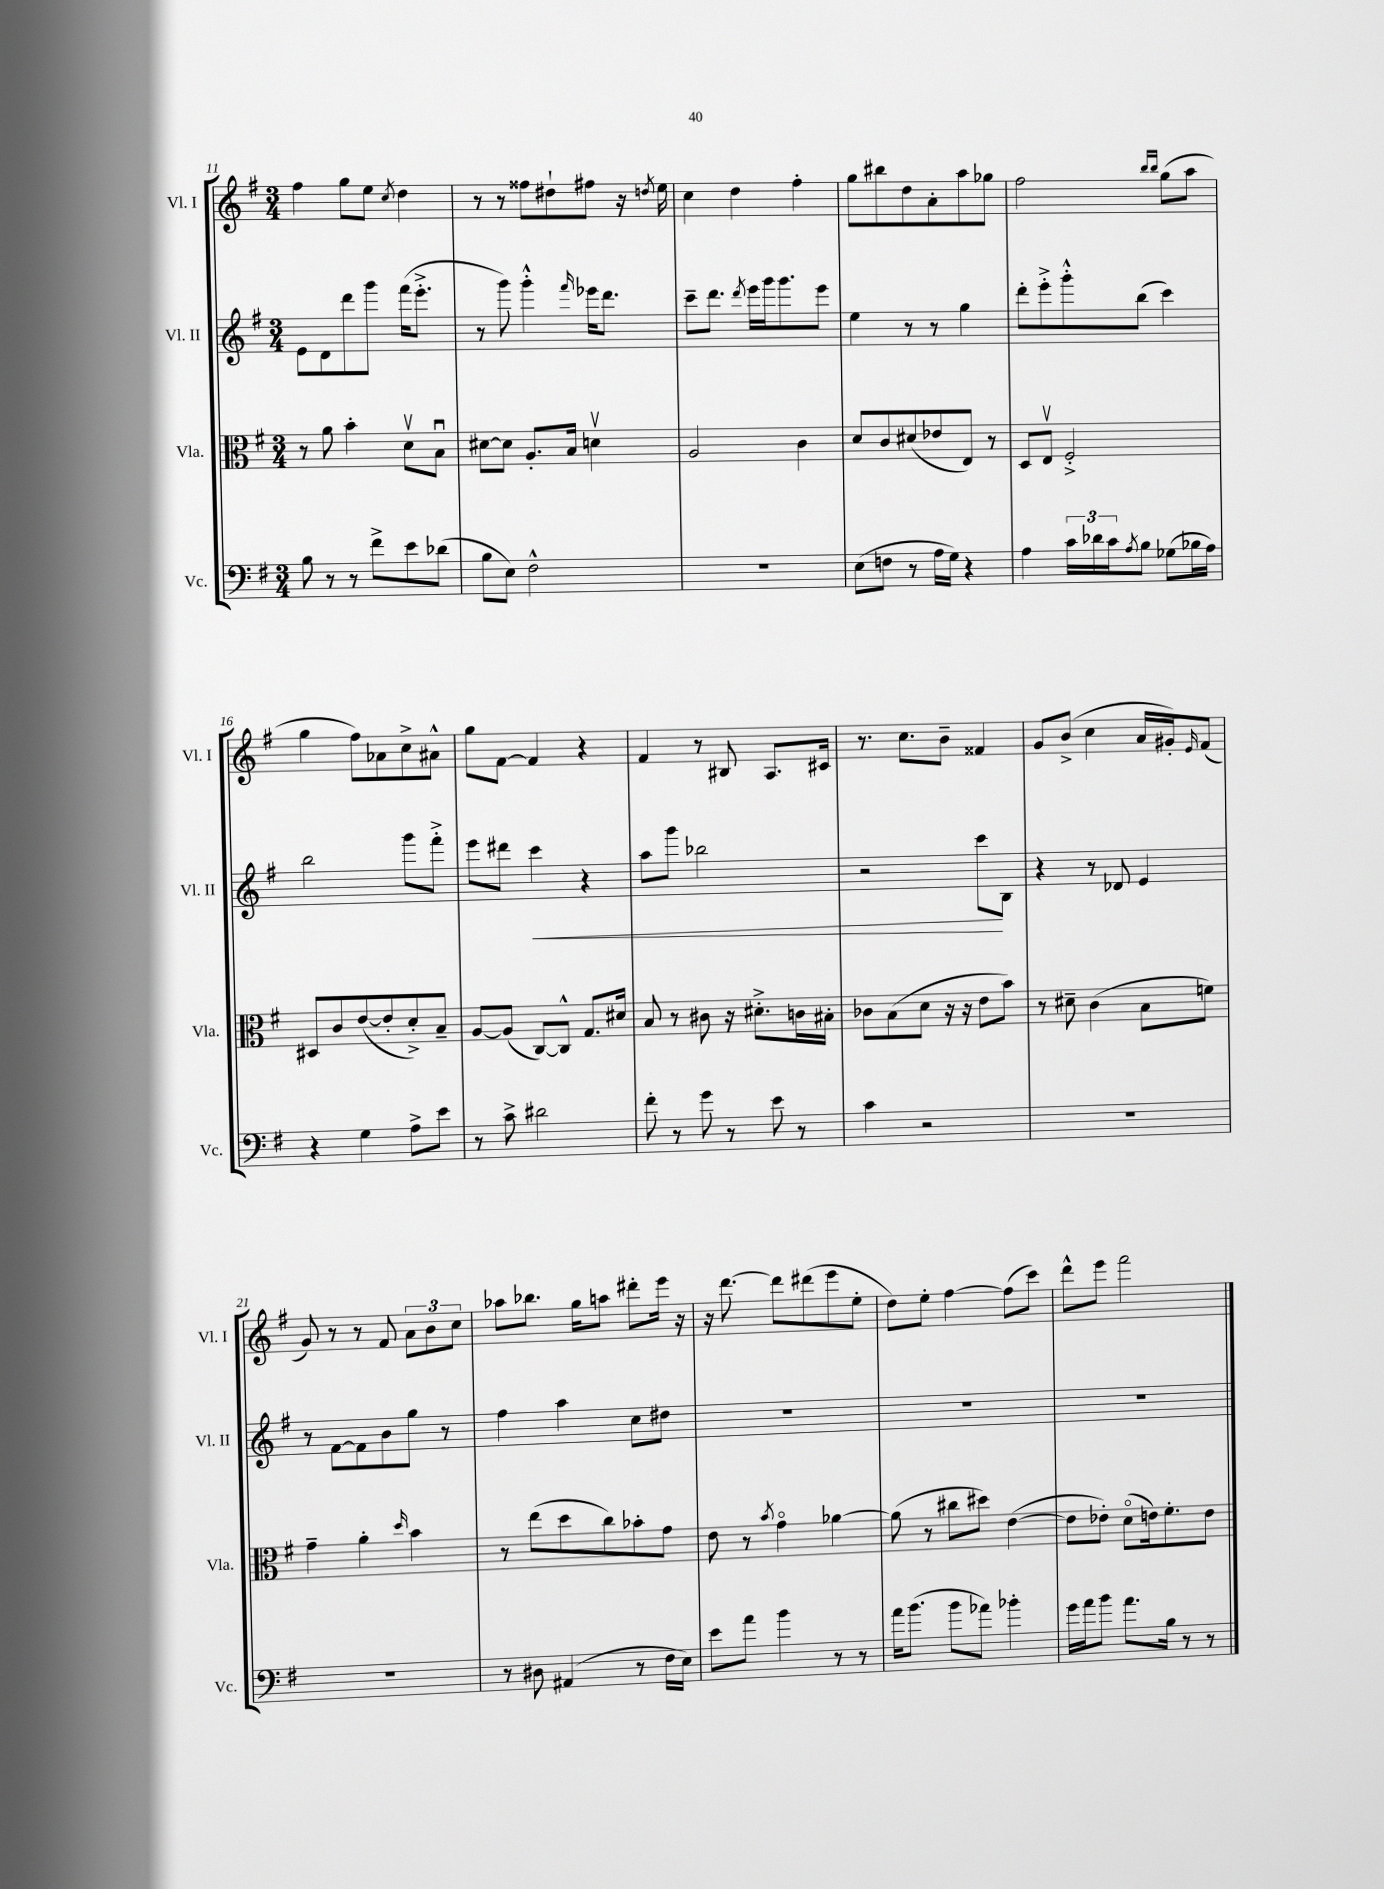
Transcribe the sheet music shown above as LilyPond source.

<<
\new StaffGroup <<
\new Staff = "s0" \with { instrumentName = "Vl. I" shortInstrumentName = "Vl. I" } {
    \clef treble \key g \major \numericTimeSignature \time 3/4
    fis''4 g''8 e''8 \acciaccatura { c''8 } d''4 |
    r8 r8 fisis''8 dis''8-! fis''8 r16 \acciaccatura { d''8 } e''16 |
    c''4 d''4 fis''4-. |
    g''8 bis''8 d''8 a'8-. a''8 ges''8 |
    fis''2 \grace { b''16 b''16 } g''8( a''8 |
    g''4 fis''8) aes'8 c''8-> ais'8-^ |
    g''8 fis'8~ fis'4 r4 |
    fis'4 r8 bis8 a8. cis'16 |
    r8. c''8. b'8-- fisis'4 |
    g'8 b'8->( c''4 a'16 gis'16-.) \grace { e'16 } fis'8( |
    g'8) r8 r8 fis'8 \tuplet 3/2 { a'8 b'8 c''8 } |
    aes''8 bes''8. g''16 a''8 dis'''8-. e'''16 r16 |
    r16 d'''8.~ d'''8 dis'''8( e'''8 e''8-. |
    d''8) e''8-. fis''4~ fis''8( c'''8) |
    d'''8-^ e'''8 fis'''2 \bar "|." |
}
\new Staff = "s1" \with { instrumentName = "Vl. II" shortInstrumentName = "Vl. II" } {
    \clef treble \key g \major \numericTimeSignature \time 3/4
    e'8 d'8 d'''8 g'''8 fis'''16( e'''8.-.-> |
    r8 g'''8) g'''4-.-^ \grace { fis'''16 } ees'''16 d'''8. |
    c'''8-- d'''8. \acciaccatura { d'''8 } e'''16 g'''16 g'''8. e'''8 |
    e''4 r8 r8 g''4 |
    d'''8-. e'''8-.-> g'''8-.-^ b''8( c'''4) |
    b''2 g'''8 fis'''8-.-> |
    e'''8 dis'''8 c'''4\< r4 |
    a''8 g'''8 bes''2 |
    r2 c'''8\! b8 |
    r4 r8 des'8 e'4 |
    r8 fis'8~ fis'8 b'8 g''8 r8 |
    fis''4 a''4 c''8 dis''8 |
    R2. |
    R2. |
    R2. \bar "|." |
}
\new Staff = "s2" \with { instrumentName = "Vla." shortInstrumentName = "Vla." } {
    \clef alto \key g \major \numericTimeSignature \time 3/4
    r8 a'8 b'4-. d'8\upbow b8\downbow |
    dis'8~ dis'8 a8.-. b16 d'4\upbow |
    a2 c'4 |
    d'8 c'8 dis'8( ees'8 e8) r8 |
    d8 e8\upbow fis2-.-> |
    dis8 c'8 e'8~( e'8-. d'8-.->) b8-- |
    a8~ a8( c8~) c8-^ g8. dis'16 |
    b8 r8 cis'8 r16 dis'8.-.-> c'16 bis16-. |
    ces'8 b8( d'8 r16 r16 e'8 b'8) |
    r8 dis'8-- c'4( b8 f'8) |
    g'4-- a'4-. \grace { d''16 } b'4 |
    r8 e''8( d''8 c''8) bes'8-. g'8 |
    e'8 r8 \acciaccatura { b'8 } g'4\flageolet aes'4~ |
    aes'8( r8 cis''8 dis''8) e'4~( |
    e'8 ees'8-.) d'8\flageolet( e'16) fis'8.-. e'8 \bar "|." |
}
\new Staff = "s3" \with { instrumentName = "Vc." shortInstrumentName = "Vc." } {
    \clef bass \key g \major \numericTimeSignature \time 3/4
    b8 r8 r8 fis'8-> e'8 des'8( |
    b8 e8) fis2-^ |
    R2. |
    e8( f8 r8 a16 g16) r4 |
    a4 \tuplet 3/2 { c'16 des'16 c'16 } \acciaccatura { a8 } b8 ges8( bes16 a16) |
    r4 g4 a8-> e'8 |
    r8 c'8-> dis'2 |
    fis'8-. r8 g'8 r8 e'8 r8 |
    c'4 r2 |
    R2. |
    R2. |
    r8 dis8 ais,4( r8 fis16 e16) |
    e'8 a'8 b'4 r8 r8 |
    a'16 b'8.( b'8 aes'8) bes'4-. |
    g'16 a'16 b'8 a'8. b16 r8 r8 \bar "|." |
}
>>
>>
\layout { \context { \Score currentBarNumber = #11 } }
